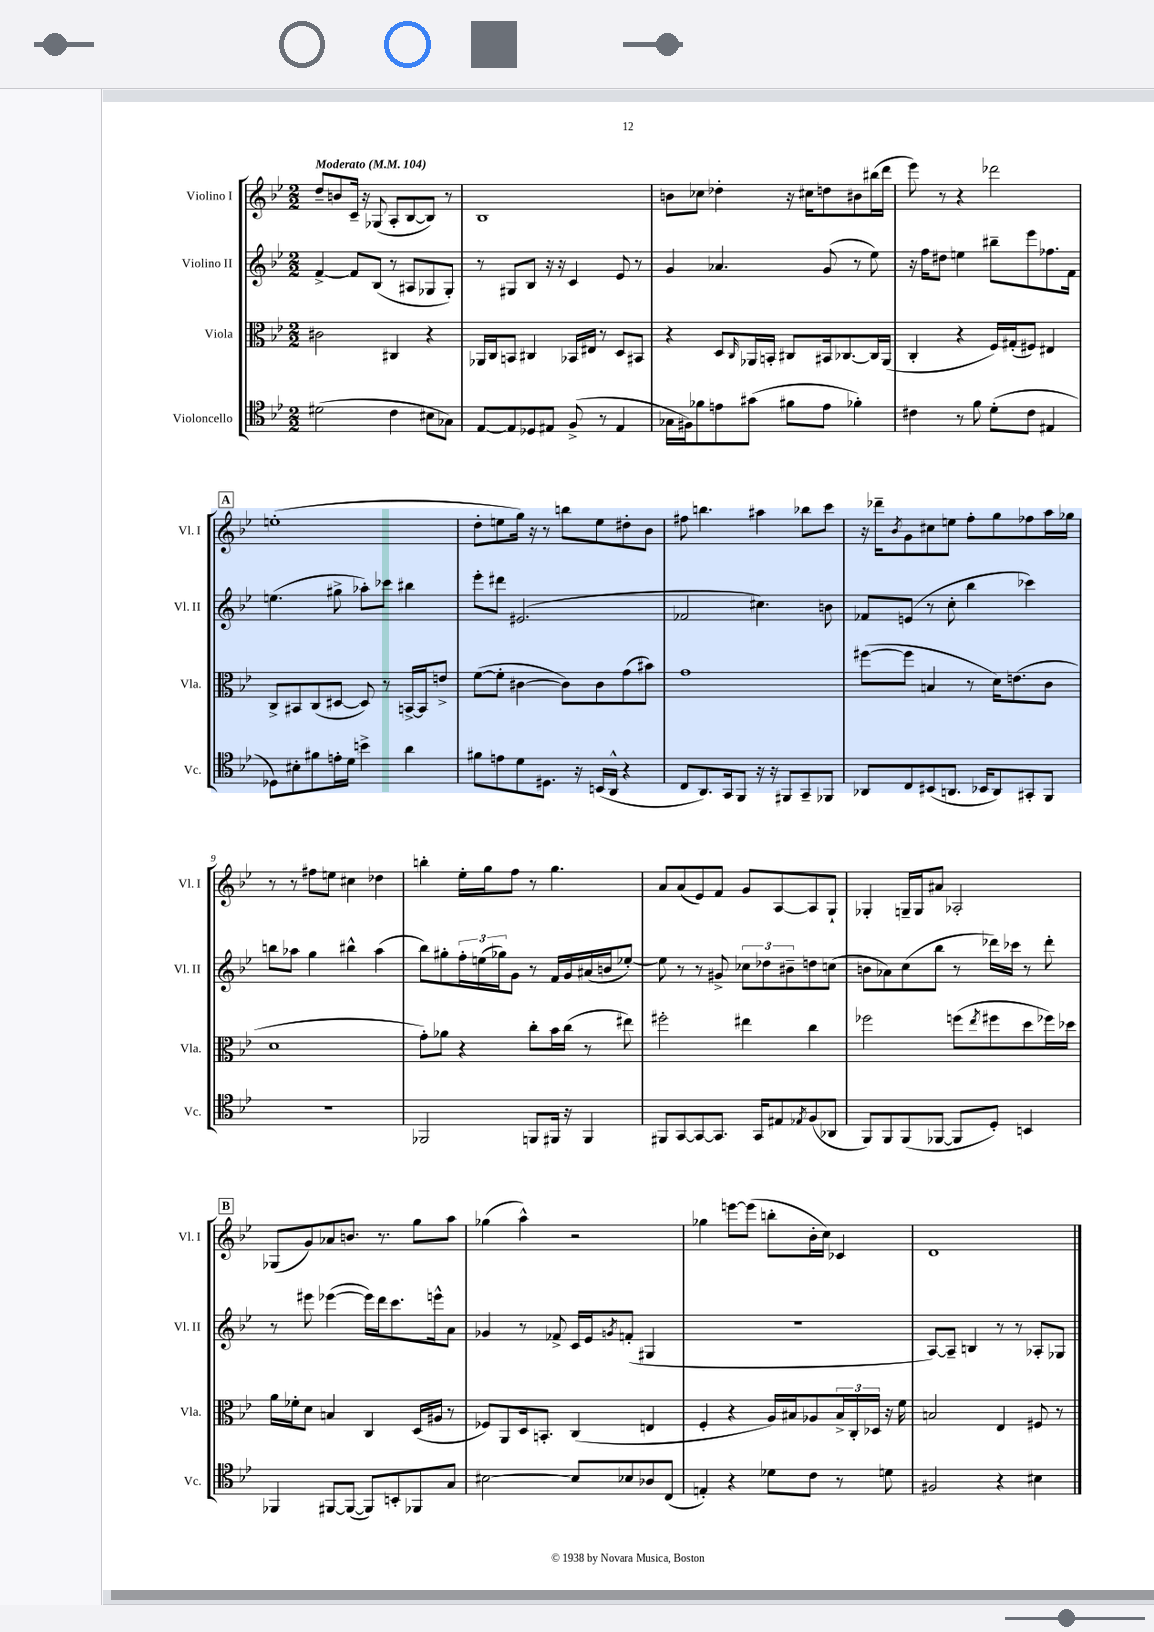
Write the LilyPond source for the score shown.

<<
\new StaffGroup <<
\new Staff = "s0" \with { instrumentName = "Violino I" shortInstrumentName = "Vl. I" } {
    \clef treble \key bes \major \numericTimeSignature \time 2/2 \tempo "Moderato" 4 = 104
    d''8-- b'8 c'16-- r16 ges8( a8-. bes8~ bes8) r8 |
    bes1 |
    b'8 ces''8 des''4-. r16 cis''16 d''8 bis'8 bis''16( d'''16 |
    ees'''8) r8 r4 des'''2 |
    \mark \markup { \box "A" } e''1-.( |
    d''8-. e''8 g''16) r16 r8 b''8 e''8 dis''8-. bes'8 |
    fis''8 b''4. ais''4 bes''8 c'''8 |
    r16 des'''16-- \acciaccatura { bes'8 } g'8 cis''8 e''8 f''8-. g''8 fes''8 a''16 ges''16 |
    r8 r8 fis''8 e''8 cis''4 des''4 |
    b''4-. ees''16-. g''16 f''8 r8 g''4. |
    a'8 a'8( ees'8) f'8 g'8 a8~ a8 g8-! |
    ges4-. g16-- g16 ais'8 aes2-. |
    \mark \markup { \box "B" } ges8( g'8) aes'8 b'8. r8. g''8 a''8 |
    ges''4( a''4-^) r2 |
    ges''4 e'''8~ e'''8( b''8-. bes'16-. c''16) ces'4 |
    d'1 \bar "|." |
}
\new Staff = "s1" \with { instrumentName = "Violino II" shortInstrumentName = "Vl. II" } {
    \clef treble \key bes \major \numericTimeSignature \time 2/2
    f'4~-> f'8 bes8( r8 ais8 ges8 ges8-.) |
    r8 gis8 bes8 r16 r16 c'4 ees'8 r8 |
    g'4 aes'4. g'8( r8 ees''8) |
    r16 f''16 dis''8 e''4 bis''8-- ees'''8 fes''8. f'16 |
    \mark \markup { \box "A" } e''4.( gis''8-> aes''8-.) ces'''8 bis''4 |
    ees'''8-. dis'''8 eis'2.( |
    fes'2 cis''4.) b'8 |
    fes'8 e'8( r8 c''8-. bes''4 ces'''4) |
    b''8 aes''8 g''4 bis''4-^ aes''4( |
    bes''8) gis''8-. \tuplet 3/2 { f''16-. e''16( ges''16) } g'8 r8 f'16 g'16 ais'16( b'16 ees''8~-.) |
    ees''8 r8 r8 gis'8-> \tuplet 3/2 { ces''8 des''8 bis'8-- } d''8 c''8( |
    b'8 aes'8) c''8( bes''8 r8 des'''16) ces'''16 r8 des'''8-. |
    \mark \markup { \box "B" } r8 eis'''8 ees'''4~( ees'''16) d'''16 c'''8. e'''16-^ a'8 |
    ges'4 r8 fes'8-> c'16 ees'16 \acciaccatura { g'8 } f'8-.( gis4 |
    R1 |
    a8~) a8-- b4 r8 r8 aes8-. ges8 \bar "|." |
}
\new Staff = "s2" \with { instrumentName = "Viola" shortInstrumentName = "Vla." } {
    \clef alto \key bes \major \numericTimeSignature \time 2/2
    cis'2 cis4 r4 |
    aes,16 c16 b,8 cis4 bes,16 eis16 r8 d8 bis,8 |
    r4 d8 \grace { c16 } aes,16 b,16-. cis8 bis,16 ces8.~ ces16 aes,16( |
    c4-. r4 f16) gis16-.( fis8) eis4 |
    \mark \markup { \box "A" } c8-> bis,8 c8( dis8~ dis8) r8 b,16~-> b,16 e'8-> |
    f'8~( f'8-. cis'4~ cis'8) cis'8 g'8( bis'8) |
    g'1 |
    fis''8~( fis''8 b4 r8 d'16) e'8.( c'8 |
    d'1 |
    g'8-.) aes'8 r4 c''8-. bes'16 c''16( r8 eis''8) |
    fis''2-. eis''4 c''4 |
    fes''2 f''8( \acciaccatura { ees''8 } fis''8 d''8 fes''16) des''16 |
    \mark \markup { \box "B" } a'16 fes'16-. d'8 b4 c4 d16( ais16 r8 |
    fes8) a,8 d16 b,8.-. c4( e4 |
    f4-. r4 a16) bis16 aes8 \tuplet 3/2 { bis16-> c16-. des16 } r16 f'16 |
    b2 ees4 fis8 r8 \bar "|." |
}
\new Staff = "s3" \with { instrumentName = "Violoncello" shortInstrumentName = "Vc." } {
    \clef tenor \key bes \major \numericTimeSignature \time 2/2
    dis'2( c'4 bis8 ges8) |
    ees8~ ees8 des8 eis8 f8->( r8 eis4 |
    ges16 fis16) fes'8 e'8 gis'8( fis'8 e'8 fes'4-.) |
    cis'4 r8 f'8 d'8-.( cis'8 eis4 |
    \mark \markup { \box "A" } des8) bis8-. fis'8 e'16-. d'16 b'4-> a'4 |
    fis'8 e'8 d'8 dis8. r16 b,16( a,16-^ r4 |
    c8 a,8.) g,16 f,8 r16 r16 fis,8 g,8-- fes,8 |
    aes,8 c8 bis,8( a,8. bes,16 a,8) gis,8-. f,8 |
    R1 |
    fes,2 f,8 fis,16 r16 fis,4 |
    fis,8 g,8~ g,8~ g,8. g,16 eis8 \acciaccatura { ees8 } f8( aes,8 |
    f,8) f,8 f,8( fes,8~ fes,8 d8-.) b,4 |
    \mark \markup { \box "B" } fes,4 fis,8~ fis,8~( fis,8) b,8-. fes,8 g8 |
    bis2~ bis8 bes8 aes8 c8( |
    e4-.) r4 des'8 c'8 r8 d'8 |
    fis2 r4 bis4 \bar "|." |
}
>>
>>
